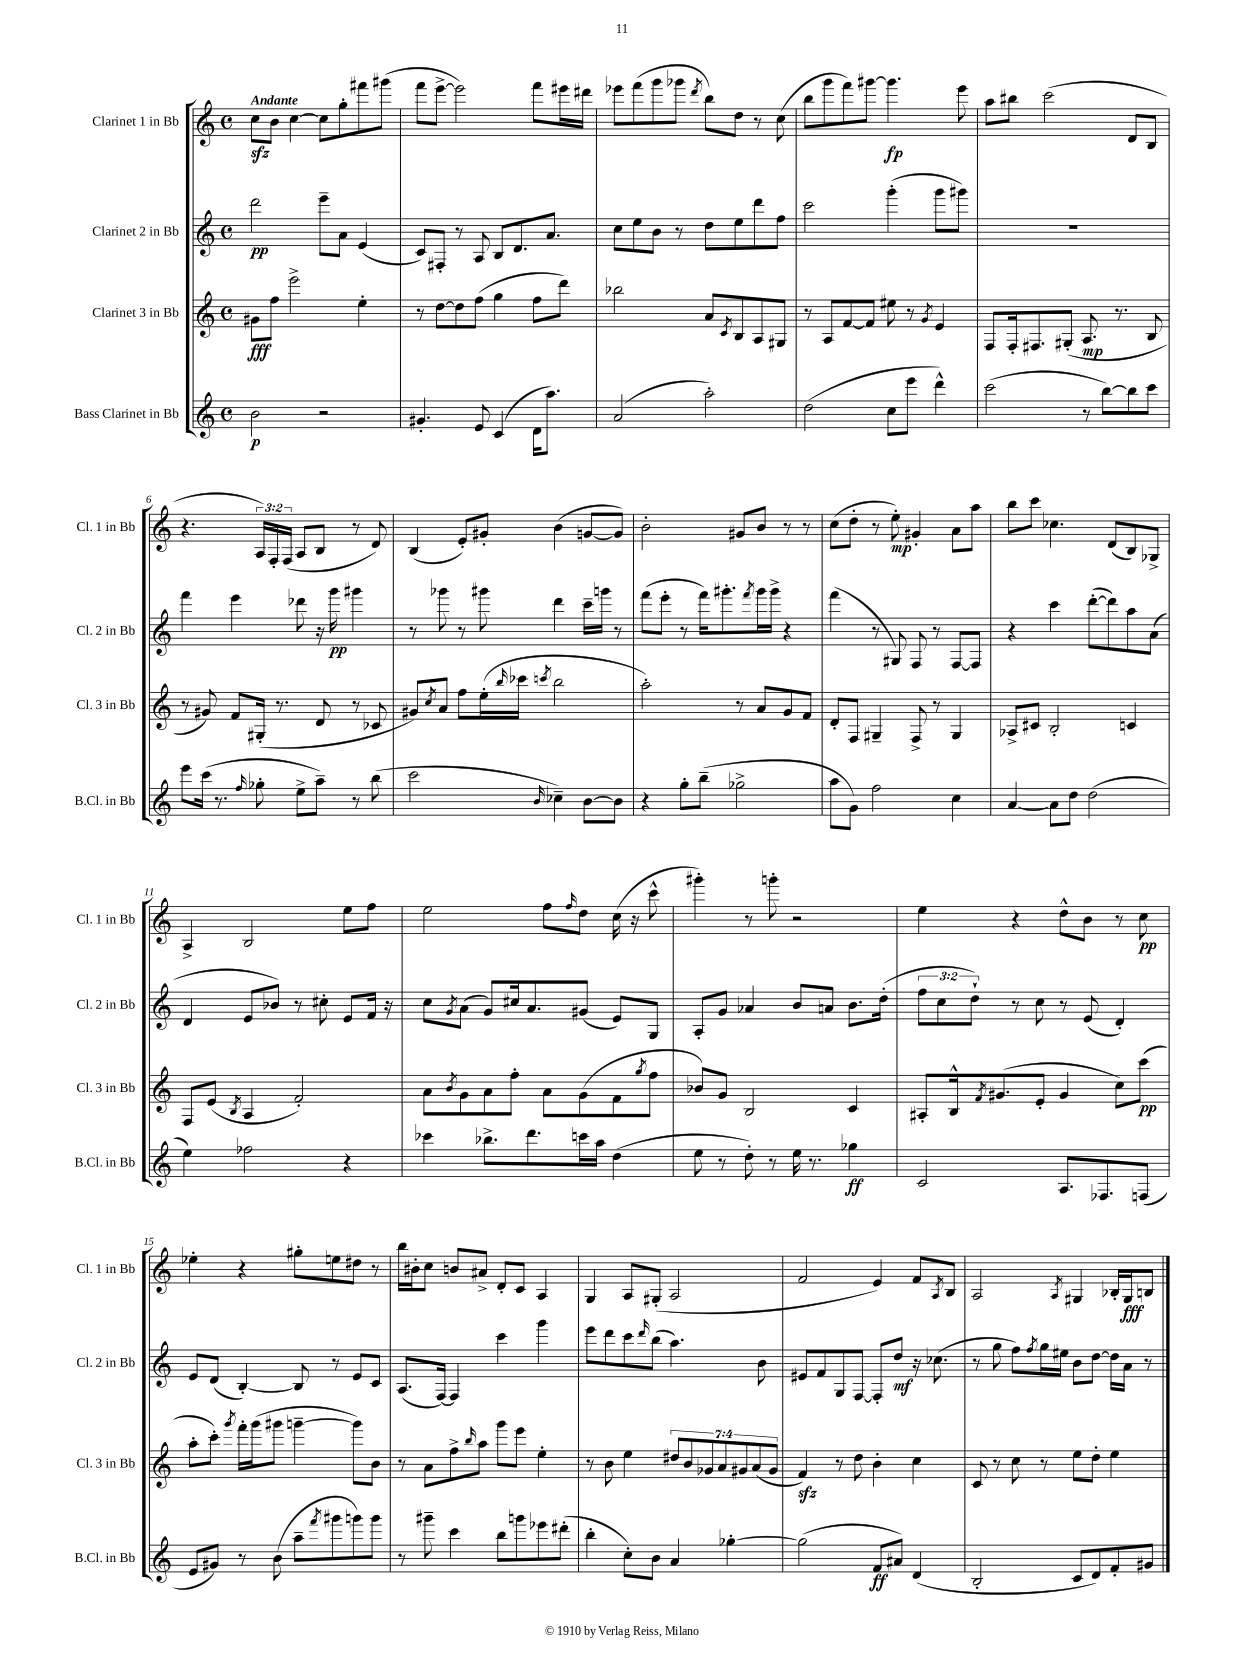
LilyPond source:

<<
\new StaffGroup <<
\new Staff = "s0" \with { instrumentName = "Clarinet 1 in Bb" shortInstrumentName = "Cl. 1 in Bb" } {
    \clef treble \key c \major \defaultTimeSignature \time 4/4 \override Staff.TupletNumber.text = #tuplet-number::calc-fraction-text \tempo "Andante"
    c''8\sfz b'8 c''4~ c''8 g''8-. fis'''8 gis'''8( |
    f'''8 e'''8~-> e'''2) f'''8 eis'''16 dis'''16 |
    ees'''8 f'''8( g'''8 ges'''8 \acciaccatura { d'''8 } b''8) d''8 r8 c''8( |
    b''8 g'''8 f'''8) gis'''8~ gis'''4.\fp e'''8 |
    a''8 bis''8 c'''2( d'8 b8 |
    r4. \tuplet 3/2 { a16) f16-. f16( } a8 b8 r8 d'8) |
    b4( e'8-.) gis'8-. b'4( g'8~ g'8) |
    b'2-. gis'8 b'8 r8 r8 |
    c''8( d''8-. r8 e''8-.\mp) gis'4-. a'8 a''8 |
    b''8 c'''8 ces''4. d'8( b8) ges8-> |
    a4-> b2 e''8 f''8 |
    e''2 f''8 \grace { f''16 } d''8 c''16( r16 c'''8-^ |
    gis'''4-.) r8 g'''8-. r2 |
    e''4 r4 d''8-^ b'8 r8 c''8\pp |
    ees''4-. r4 gis''8-. e''8 dis''8 r8 |
    b''16 bis'16-. c''8 b'8 ais'8-> d'8-. c'8 a4 |
    g4 a8 gis8-.( a2 |
    f'2 e'4) f'8 \acciaccatura { a8 } b8 |
    a2 \acciaccatura { a8 } gis4 bes16-. gis16\fff b8 \bar "|." |
}
\new Staff = "s1" \with { instrumentName = "Clarinet 2 in Bb" shortInstrumentName = "Cl. 2 in Bb" } {
    \clef treble \key c \major \defaultTimeSignature \time 4/4 \override Staff.TupletNumber.text = #tuplet-number::calc-fraction-text
    d'''2\pp e'''8-- a'8 e'4( |
    c'8) fis8-. r8 a8 b8 d'8. a'8. |
    c''8 e''8 b'8 r8 d''8 e''8 d'''8 f''8 |
    c'''2 g'''4-.( g'''8 gis'''8) |
    R1 |
    f'''4 e'''4 des'''8 r16 g'''16\pp gis'''4 |
    r8 ges'''8 r8 gis'''8 d'''4 c'''16-- g'''16 r8 |
    f'''8( e'''8-. r8 f'''16) gis'''8.-. \acciaccatura { f'''8 } gis'''16 gis'''16-> r4 |
    f'''4( r8 gis8) f8 r8 f8~ f8 |
    r4 c'''4 d'''8~-.( d'''8) a''8 a'8( |
    d'4 e'8 bes'8) r8 cis''8-. e'8 f'16 r16 |
    c''8 \acciaccatura { g'8 } a'8( g'8) cis''16 a'8. gis'8( e'8) g8 |
    a8-. g'8 aes'4 b'8 a'8 b'8. d''16-.( |
    \tuplet 3/2 { f''8 c''8 d''8-!) } r8 c''8 r8 e'8( d'4-.) |
    e'8 d'8( b4~-.) b8 r8 e'8 c'8 |
    a8.( f16~) f4 c'''4 g'''4 |
    e'''8 d'''8 c'''8 \grace { d'''16 } b''8( a''4.) b'8 |
    eis'8 f'8 g8 f8~ f8-. d''8\mf r16 ces''8.( |
    r8 g''8 f''8) \acciaccatura { f''8 } g''16 eis''16 b'8 d''8~ d''16 a'16 r8 \bar "|." |
}
\new Staff = "s2" \with { instrumentName = "Clarinet 3 in Bb" shortInstrumentName = "Cl. 3 in Bb" } {
    \clef treble \key c \major \defaultTimeSignature \time 4/4 \override Staff.TupletNumber.text = #tuplet-number::calc-fraction-text
    gis'8\fff f''8 e'''2-> e''4-. |
    r8 d''8~ d''8 f''8( g''4 f''8 d'''8) |
    bes''2 a'8 \acciaccatura { c'8 } b8 a8 gis8 |
    r8 a8 f'8~ f'8 eis''8 r8 \acciaccatura { g'8 } e'4 |
    f8 f16-. fis8. gis8-.( a8.\mp r8. b8 |
    r8 gis'8) f'8 gis16-.( r8. d'8 r8 ces'8 |
    gis'8) \acciaccatura { c''8 } a'8 f''8 e''16-.( \grace { b''16 } ces'''16 \acciaccatura { c'''8 } b''2 |
    a''2-.) r8 a'8 g'8 f'8 |
    d'8-. f8 gis4-- f8-> r8 gis4 |
    aes8-> cis'8 b2-. c'4 |
    f8 e'8( \acciaccatura { b8 } a4 f'2-.) |
    a'8 \acciaccatura { b'8 } g'8 a'8 f''8-. a'8 g'8( f'8 \acciaccatura { g''8 } f''8 |
    bes'8) g'8 b2 c'4 |
    ais8-. b16-^ \acciaccatura { f'8 } gis'8.( e'8-. gis'4 c''8) c'''8\pp( |
    a''8-. c'''8-.) \acciaccatura { g'''8 } f'''16-. g'''16( gis'''8 g'''4~-- g'''8) b'8 |
    r8 a'8 f''8-> \grace { b''16 } a''8 g'''8 e'''8 e''4-. |
    r8 b'8 e''4 \tuplet 7/4 { dis''8 b'8 ges'8 a'8 gis'8 a'8( gis'8 } |
    f'4\sfz) r8 d''8 b'4-. c''4 |
    c'8 r8 c''8 r8 e''8 d''8-. e''4 \bar "|." |
}
\new Staff = "s3" \with { instrumentName = "Bass Clarinet in Bb" shortInstrumentName = "B.Cl. in Bb" } {
    \clef treble \key c \major \defaultTimeSignature \time 4/4
    b'2\p r2 |
    gis'4.-. e'8 c'4( d'16 a''8.) |
    a'2( a''2-.) |
    d''2( c''8 e'''8 d'''4-^) |
    c'''2( r8 b''8~) b''8 c'''8 |
    e'''8 c'''16( r8. \grace { f''16 } ges''8-. e''8-> a''8--) r8 b''8( |
    c'''2 \grace { b'16 } ces''4--) b'8~ b'8 |
    r4 g''8-. b''8--( ges''2-> |
    a''8 g'8) f''2 c''4 |
    a'4~ a'8 d''8 d''2( |
    e''4) fes''2 r4 |
    ces'''4 bes''8.-> d'''8. c'''16 a''16 d''4( |
    e''8 r8 d''8-.) r8 e''16 r8. ges''4\ff |
    c'2 a8. fes8. f8( |
    e'8 gis'8) r8 b'8( a''8-- \acciaccatura { f'''8 } gis'''8 g'''8) g'''8 |
    r8 gis'''8-- c'''4 b''8 g'''8 ees'''8 dis'''8-.( |
    b''4-. c''8-.) b'8 a'4 ges''4~-. |
    ges''2( f'8\ff ais'8) d'4( |
    b2-. c'8 d'8) f'8-. gis'8 \bar "|." |
}
>>
>>
